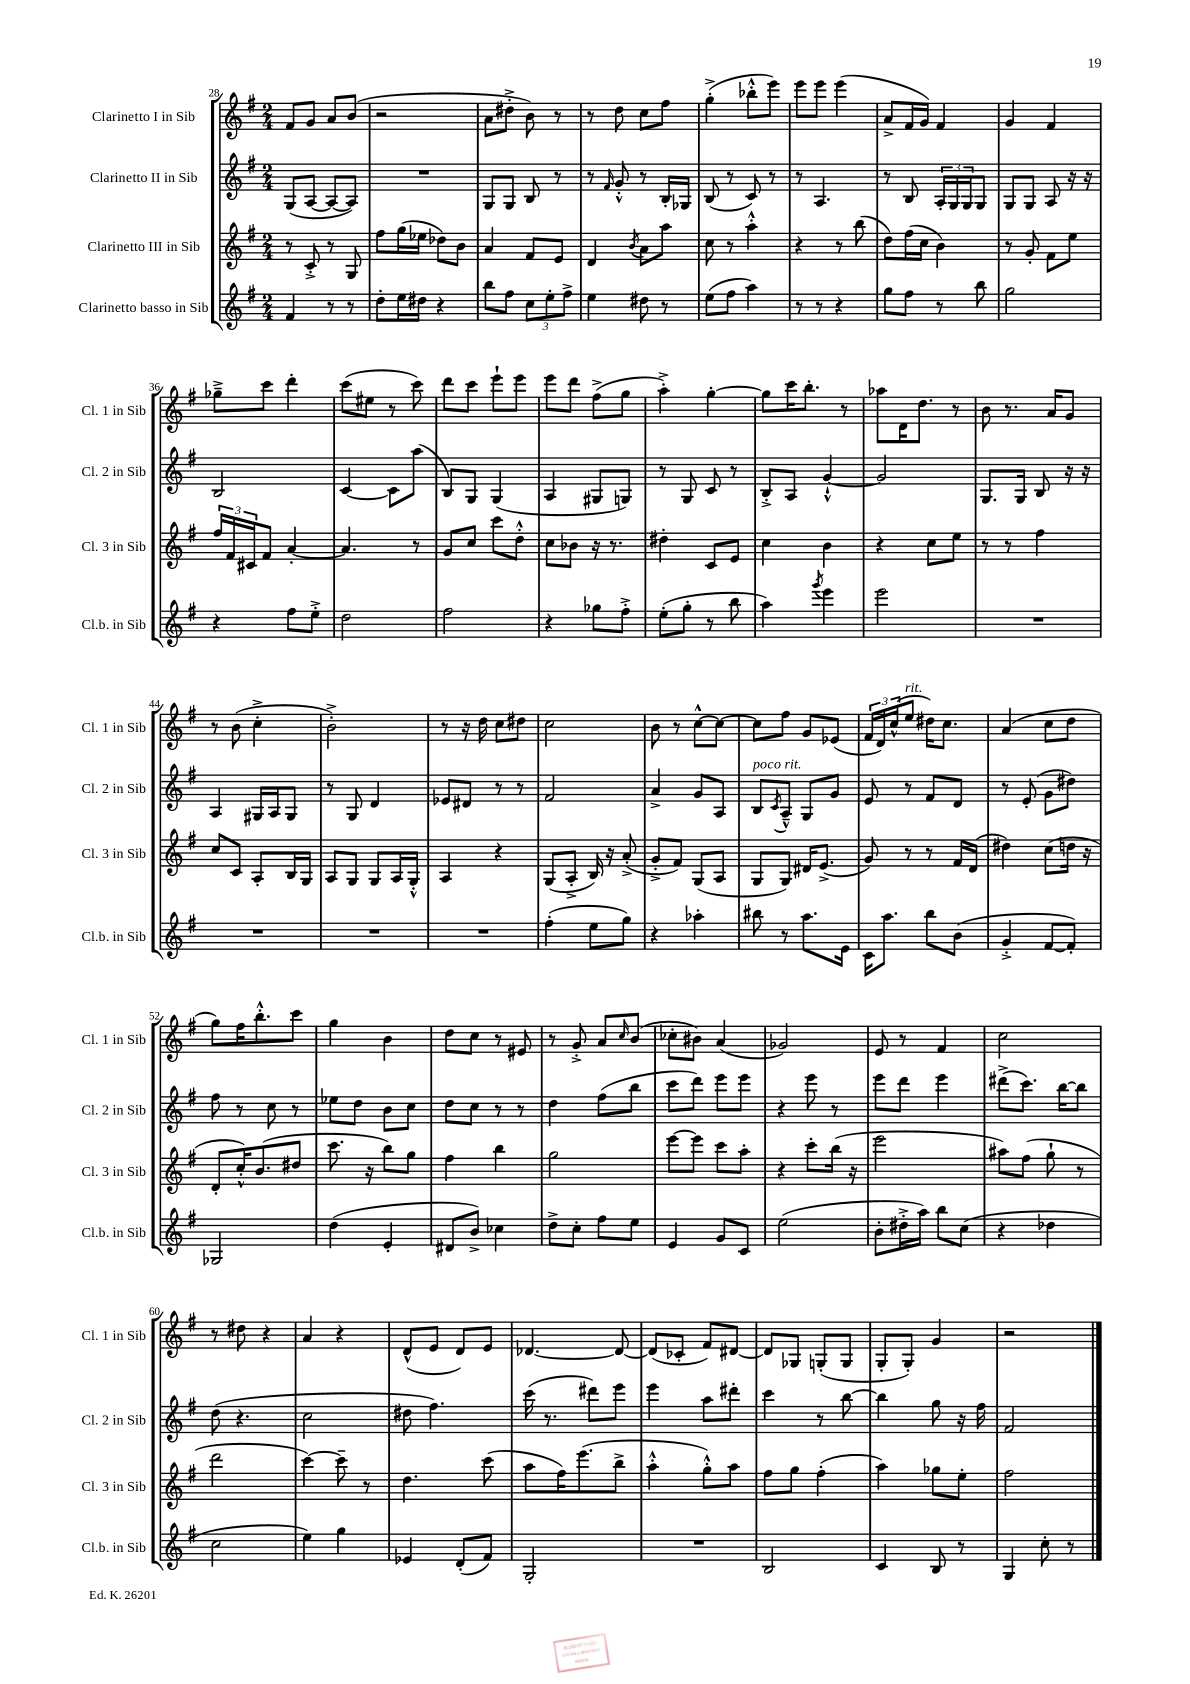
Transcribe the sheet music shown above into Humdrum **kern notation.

**kern	**kern	**kern	**kern
*staff4	*staff3	*staff2	*staff1
*clefG2	*clefG2	*clefG2	*clefG2
*k[f#]	*k[f#]	*k[f#]	*k[f#]
*M2/4	*M2/4	*M2/4	*M2/4
4f#/	8r	(8G/L	8f#/L
.	8c'^/	[8A/J	8g/J
8r	8r	8A/_L	8a/L
8r	8G/	8A/]J)	(8b/J
=	=	=	=
8dd'\L	8ff#\L	2r	2r
16ee\L	(16gg\L	.	.
16dd#\JJ	16ee-\JJ	.	.
4r	8dd-\L)	.	.
.	8b\J	.	.
=	=	=	=
8bb\L	4a/	8G/L	8a\L
8ff#\J	.	8G/J	8dd#'^\J
12cc\L	8f#/L	8B/	8b\)
12ee'\	.	.	.
.	8e/J	8r	8r
12ff#^\J	.	.	.
=	=	=	=
4ee\	4d/	8r	8r
.	.	16qqf#/	.
.	.	8g'^^/	8dd\
.	8qb/	.	.
8dd#\	8a\L	8r	8cc\L
8r	8aa\J	16B'/LL	8ff#\J
.	.	16G-/JJ	.
=	=	=	=
(8ee\L	8cc\	(8B/	(4gg'^\
8ff#\J	8r	8r	.
4aa\)	4aa'^^\	8c/)	8bb-'^^\L
.	.	8r	8eee\J)
=	=	=	=
8r	4r	8r	8eee\L
8r	.	4.A/	8eee\J
4r	8r	.	(4eee\
.	(8bb\	.	.
=	=	=	=
8gg\L	8dd\L)	8r	8a^/L
8ff#\J	(16ff#\L	8B/	16f#/L
.	16cc\JJ	.	16g/JJ)
8r	4b\)	24A'/LL	4f#/
.	.	24G/	.
.	.	24G/J	.
8bb\	.	8G/J	.
=	=	=	=
2gg\	8r	8G/L	4g/
.	8g'/	8G/J	.
.	8f#\L	8A/	4f#/
.	8ee\J	16r	.
.	.	16r	.
=	=	=	=
4r	24ff#/LL	2B/	8gg-~^\L
.	24f#/	.	.
.	24c#/J	.	.
.	8f#/J	.	8ccc\J
8ff#\L	[4a'/	.	4ddd'\
8ee'^\J	.	.	.
=	=	=	=
2dd\	4.a/]	[4c/	(8ccc\L
.	.	.	8ee#\J
.	.	8c\]L	8r
.	8r	(8aa\J	8ccc\)
=	=	=	=
2ff#\	8g/L	8B/L)	8ddd\L
.	8cc/J	8G/J	8ccc\J
.	8ccc\L	(4G/	8eee`\L
.	8dd'^^\J	.	8eee\J
=	=	=	=
4r	8cc\L	4A/	8eee\L
.	8b-\J	.	8ddd\J
8gg-\L	16r	8G#/L	(8ff#^\L
.	8.r	.	.
8ff#'^\J	.	8G/J)	8gg\J
=	=	=	=
(8ee'\L	4dd#'\	8r	4aa'^\)
8gg'\J	.	8G/	.
8r	8c/L	8c/	[4gg'\
8bb\	8e/J	8r	.
=	=	=	=
4aa\)	4cc\	8B'^/L	8gg\]L
.	.	8A/J	16ccc\K
.	.	.	8.bb'\J
8qggg/	.	.	.
4eee\	4b\	[4g`^^/	.
.	.	.	8r
=	=	=	=
2eee\	4r	2g/]	8aa-\L
.	.	.	16d\K
.	.	.	8.dd\J
.	8cc\L	.	.
.	8ee\J	.	8r
=	=	=	=
2r	8r	8.G/L	8b\
.	8r	.	8.r
.	.	16G/Jk	.
.	4ff#\	8B/	.
.	.	.	16a/LK
.	.	16r	8g/J
.	.	16r	.
=	=	=	=
2r	8cc/L	4A/	8r
.	8c/J	.	(8b\
.	8A'/L	16G#/LL	4cc'^\
.	.	16A/J	.
.	16B/L	8G#/J	.
.	16G/JJ	.	.
=	=	=	=
2r	8A/L	8r	2b'^\)
.	8G/J	8G/	.
.	8G/L	4d/	.
.	16A/L	.	.
.	16G'^^/JJ	.	.
=	=	=	=
2r	4A/	8e-/L	8r
.	.	8d#/J	16r
.	.	.	16dd\
.	4r	8r	8cc\L
.	.	8r	8dd#\J
=	=	=	=
(4ff#'\	(8G/L	2f#/	2cc\
.	8A'^/J	.	.
8ee\L	16B/)	.	.
.	16r	.	.
8gg\J)	(8a'^/	.	.
=	=	=	=
4r	8g'^/L	4a^/	8b\
.	8f#/J)	.	8r
4aa-'\	(8G/L	8g/L	[8cc^^\L
.	8A/J	8A/J	8cc\_J
=	=	=	=
8bb#\	8G/L	8B/L	8cc\]L
.	.	8qc/	.
8r	8G/J)	8A~^^/J	8ff#\J
8.aa\L	16d#/LK	8G/L	8g/L
.	(8.e^/J	.	.
.	.	8g/J	(8e-/J
16e\Jk	.	.	.
=	=	=	=
16c\LK	8g/)	8e/	24f#/LL
.	.	.	24d/)
8.aa\J	.	.	.
.	.	.	(24cc^^/J
.	8r	8r	8ee/J
8bb\L	8r	8f#/L	16dd#\LK)
.	.	.	8.cc\J
(8b\J	16f#/LL	8d/J	.
.	(16d/JJ	.	.
=	=	=	=
4g'^/	4dd#\)	8r	(4a/
.	.	(8e'/	.
[8f#/L	(8cc\L	8g\L	8cc\L
8f#'/]J)	16dd\Jk	8dd#\J)	8dd\J
.	16r	.	.
=	=	=	=
2G-/	8d'/L	8ff#\	8gg\L)
.	16cc'^^/K)	8r	16ff#\K
.	(8.b/	.	8.bb'^^\
.	.	8cc\	.
.	8dd#/J	8r	8ccc\J
=	=	=	=
(4dd\	8.ccc\	8ee-\L	4gg\
.	.	8dd\J	.
.	16r	.	.
4e'/	8bb\L)	8b\L	4b\
.	8gg\J	8cc\J	.
=	=	=	=
8d#/L	4ff#\	8dd\L	8dd\L
8b^/J)	.	8cc\J	8cc\J
4cc-\	4bb\	8r	8r
.	.	8r	8e#/
=	=	=	=
8dd^\L	2gg\	4dd\	8r
8cc'\J	.	.	8g'^/
8ff#\L	.	(8ff#\L	8a/L
.	.	.	16qqcc/
8ee\J	.	8bb\J	(8b/J
=	=	=	=
4e/	[8eee\L	8ccc\L	8cc-'\L
.	8eee\]J	8ddd\J)	8b#\J)
8g/L	8ccc\L	8eee\L	(4a/
8c/J	8aa'\J	8eee\J	.
=	=	=	=
(2ee\	4r	4r	2g-/)
.	8ccc'\L	8eee\	.
.	(16bb\Jk	8r	.
.	16r	.	.
=	=	=	=
8b'\L	2eee\	8eee\L	8e/
16dd#'^\L	.	8ddd\J	8r
16aa\JJ)	.	.	.
8bb\L	.	4eee\	4f#/
(8cc\J	.	.	.
=	=	=	=
4r	8aa#\L)	(8ddd#^\L	2cc\
.	(8ff#\J	8.ccc\J)	.
4dd-\	8gg`\	.	.
.	.	[16bb\LK	.
.	8r	8bb\]J	.
=	=	=	=
2cc\	2ddd\	(8dd\	8r
.	.	4.r	8dd#\
.	.	.	4r
=	=	=	=
4ee\)	[4ccc\)	2cc\	4a/
4gg\	8ccc~\]	.	4r
.	8r	.	.
=	=	=	=
4e-/	4.dd\	8dd#\	(8d^^/L
.	.	4.ff#\)	8e/J
(8d'/L	.	.	8d/L)
8f#/J)	(8ccc\	.	8e/J
=	=	=	=
2G'/	8aa\L	(16ccc\	[4.d-/
.	.	8.r	.
.	16ff#\K)	.	.
.	(8.eee\	.	.
.	.	8ddd#\L)	.
.	8bb^\J	8eee\J	8d-/_
=	=	=	=
2r	4aa'^^\	4eee\	(8d-/]L
.	.	.	8c-'/J
.	8gg'^^\L)	8aa\L	8f#/L)
.	8aa\J	8ddd#'\J	[8d#/J
=	=	=	=
2B/	8ff#\L	4ccc\	8d#/]L
.	8gg\J	.	8G-/J
.	(4ff#'\	8r	(8G'/L
.	.	[8bb\	8G/J
=	=	=	=
4c/	4aa\)	4bb\]	8G'/L
.	.	.	8G'/J)
8B/	8gg-\L	8gg\	4g/
8r	8ee'\J	16r	.
.	.	16ff#\	.
=	=	=	=
4G/	2ff#\	2f#/	2r
8cc'\	.	.	.
8r	.	.	.
==	==	==	==
*-	*-	*-	*-
